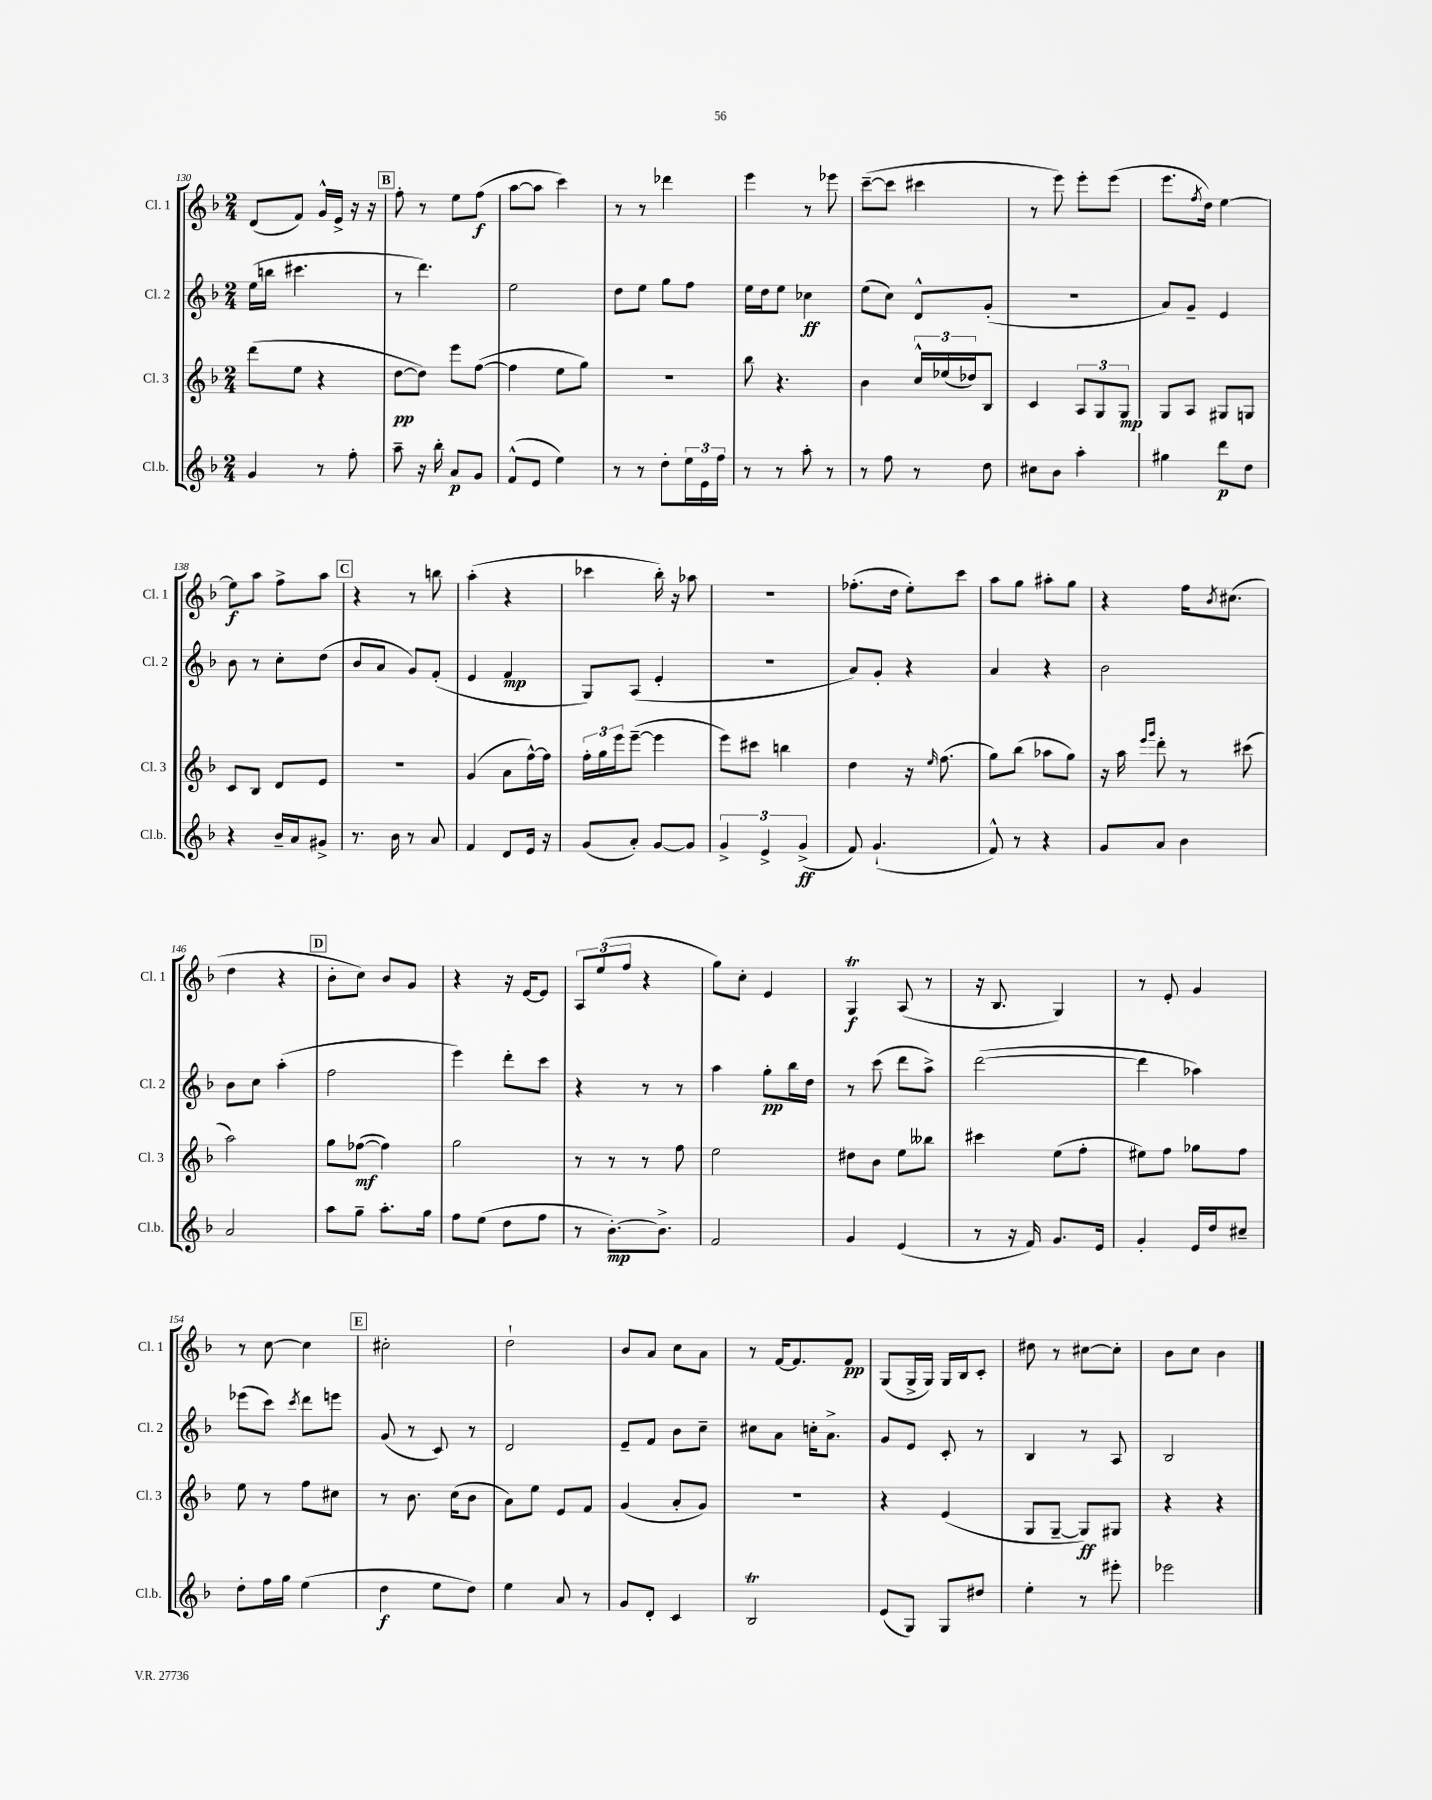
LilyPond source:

<<
\new StaffGroup <<
\new Staff = "s0" \with { instrumentName = "Cl. 1" shortInstrumentName = "Cl. 1" } {
    \clef treble \key f \major \numericTimeSignature \time 2/4
    d'8( f'8) g'16-^ e'16-> r16 r16 |
    \mark \markup { \box "B" } f''8-. r8 e''8 f''8\f( |
    a''8~ a''8 c'''4) |
    r8 r8 des'''4 |
    e'''4 r8 ees'''8 |
    c'''8~--( c'''8 cis'''4 |
    r8 e'''8) e'''8-. e'''8( |
    e'''8. \acciaccatura { f''8 } d''16) e''4~ |
    e''8\f a''8 f''8-> a''8 |
    \mark \markup { \box "C" } r4 r8 b''8 |
    a''4-.( r4 |
    ces'''4 bes''16-.) r16 aes''8 |
    R2 |
    fes''8.-.( d''16 e''8-.) c'''8 |
    a''8 g''8 ais''8-. g''8 |
    r4 f''16 \acciaccatura { bes'8 } cis''8.( |
    d''4 r4 |
    \mark \markup { \box "D" } bes'8-. c''8) bes'8 g'8 |
    r4 r16 e'16~ e'8 |
    \tuplet 3/2 { a8 e''8( f''8 } r4 |
    g''8) c''8-. e'4 |
    g4\trill\f a8( r8 |
    r16 bes8. g4) |
    r8 e'8-. g'4 |
    r8 c''8~ c''4 |
    \mark \markup { \box "E" } cis''2-. |
    d''2-! |
    bes'8 a'8 c''8 a'8 |
    r8 f'16~ f'8. f'8\pp |
    g8( g16-> g16) g16 bes16 c'8-. |
    dis''8 r8 cis''8~ cis''8-. |
    bes'8 c''8 bes'4 \bar "|." |
}
\new Staff = "s1" \with { instrumentName = "Cl. 2" shortInstrumentName = "Cl. 2" } {
    \clef treble \key f \major \numericTimeSignature \time 2/4
    e''16( b''16 cis'''4. |
    \mark \markup { \box "B" } r8 d'''4.) |
    e''2 |
    d''8 e''8 g''8 f''8 |
    e''16 d''16 e''8 ces''4\ff |
    e''8( c''8) d'8-^ g'8-.( |
    R2 |
    a'8) g'8-- e'4 |
    bes'8 r8 c''8-. d''8( |
    \mark \markup { \box "C" } bes'8 a'8 g'8) f'8-.( |
    e'4 f'4\mp |
    g8) a8( e'4-. |
    R2 |
    a'8) g'8-. r4 |
    a'4 r4 |
    bes'2 |
    bes'8 c''8 a''4-.( |
    \mark \markup { \box "D" } f''2 |
    e'''4) d'''8-. c'''8 |
    r4 r8 r8 |
    a''4 g''8-.\pp bes''16 d''16 |
    r8 c'''8( d'''8 a''8->) |
    d'''2~( |
    d'''4 aes''4) |
    ees'''8( c'''8) \acciaccatura { c'''8 } d'''8 e'''8 |
    \mark \markup { \box "E" } g'8( r8 c'8) r8 |
    d'2 |
    e'8-- f'8 bes'8 c''8-- |
    cis''8 a'8 c''16-. a'8.-> |
    g'8 e'8 c'8-. r8 |
    bes4 r8 a8 |
    bes2 \bar "|." |
}
\new Staff = "s2" \with { instrumentName = "Cl. 3" shortInstrumentName = "Cl. 3" } {
    \clef treble \key f \major \numericTimeSignature \time 2/4
    d'''8( e''8 r4 |
    \mark \markup { \box "B" } d''8~\pp d''8) e'''8 f''8~( |
    f''4 e''8 g''8) |
    R2 |
    bes''8 r4. |
    bes'4 \tuplet 3/2 { c''16-^ ees''16( des''16) } bes8 |
    c'4 \tuplet 3/2 { a8 g8 g8\mp } |
    g8 a8 gis8 g8 |
    c'8 bes8 d'8 e'8 |
    \mark \markup { \box "C" } r2 |
    g'4( a'8 f''16~-^) f''16 |
    \tuplet 3/2 { f''16-. g''16 e'''16 } e'''8~--( e'''4 |
    e'''8) cis'''8 b''4 |
    d''4 r16 \grace { e''16 } f''8.( |
    g''8) bes''8( aes''8 g''8) |
    r16 a''16 \grace { e'''16 g'''16 } d'''8-. r8 cis'''8( |
    a''2) |
    \mark \markup { \box "D" } g''8 fes''8~\mf( fes''4) |
    g''2 |
    r8 r8 r8 f''8 |
    e''2 |
    dis''8 bes'8 e''8 beses''8 |
    cis'''4 e''8( f''8-. |
    eis''8) f''8 ges''8 f''8 |
    e''8 r8 f''8 cis''8 |
    \mark \markup { \box "E" } r8 bes'8. c''16( bes'8 |
    a'8) e''8 e'8 f'8 |
    g'4( a'8-. g'8) |
    r2 |
    r4 e'4( |
    g8 g8~-- g8\ff) gis8 |
    r4 r4 \bar "|." |
}
\new Staff = "s3" \with { instrumentName = "Cl.b." shortInstrumentName = "Cl.b." } {
    \clef treble \key f \major \numericTimeSignature \time 2/4
    g'4 r8 f''8-. |
    \mark \markup { \box "B" } a''8-- r16 bes''16-. a'8\p g'8 |
    f'8-^( e'8 e''4) |
    r8 r8 d''8-. \tuplet 3/2 { e''16 e'16 f''16 } |
    r8 r8 a''8-. r8 |
    r8 f''8 r8 d''8 |
    cis''8 bes'8 a''4-. |
    gis''4 d'''8\p d''8 |
    r4 bes'16-- a'16 gis'8-> |
    \mark \markup { \box "C" } r8. bes'16 r8 a'8 |
    f'4 d'8 e'16 r16 |
    g'8( a'8-.) g'8~ g'8 |
    \tuplet 3/2 { g'4-> e'4-> g'4->\ff( } |
    f'8) g'4.-!( |
    f'8-^) r8 r4 |
    g'8 a'8 bes'4 |
    a'2 |
    \mark \markup { \box "D" } a''8 g''8-- a''8.-. g''16 |
    f''8 e''8( d''8 f''8 |
    r8 bes'8.~-.\mp) bes'8.-> |
    f'2 |
    g'4 e'4( |
    r8 r16 f'16) g'8. e'16 |
    g'4-. e'16 d''16 cis''8-- |
    d''8-. f''16 g''16 e''4( |
    \mark \markup { \box "E" } d''4\f e''8 d''8) |
    e''4 a'8 r8 |
    g'8 d'8-. c'4 |
    bes2\trill |
    e'8( g8) g8 dis''8 |
    e''4-. r8 eis'''8-. |
    ees'''2 \bar "|." |
}
>>
>>
\layout { \context { \Score currentBarNumber = #130 } }
